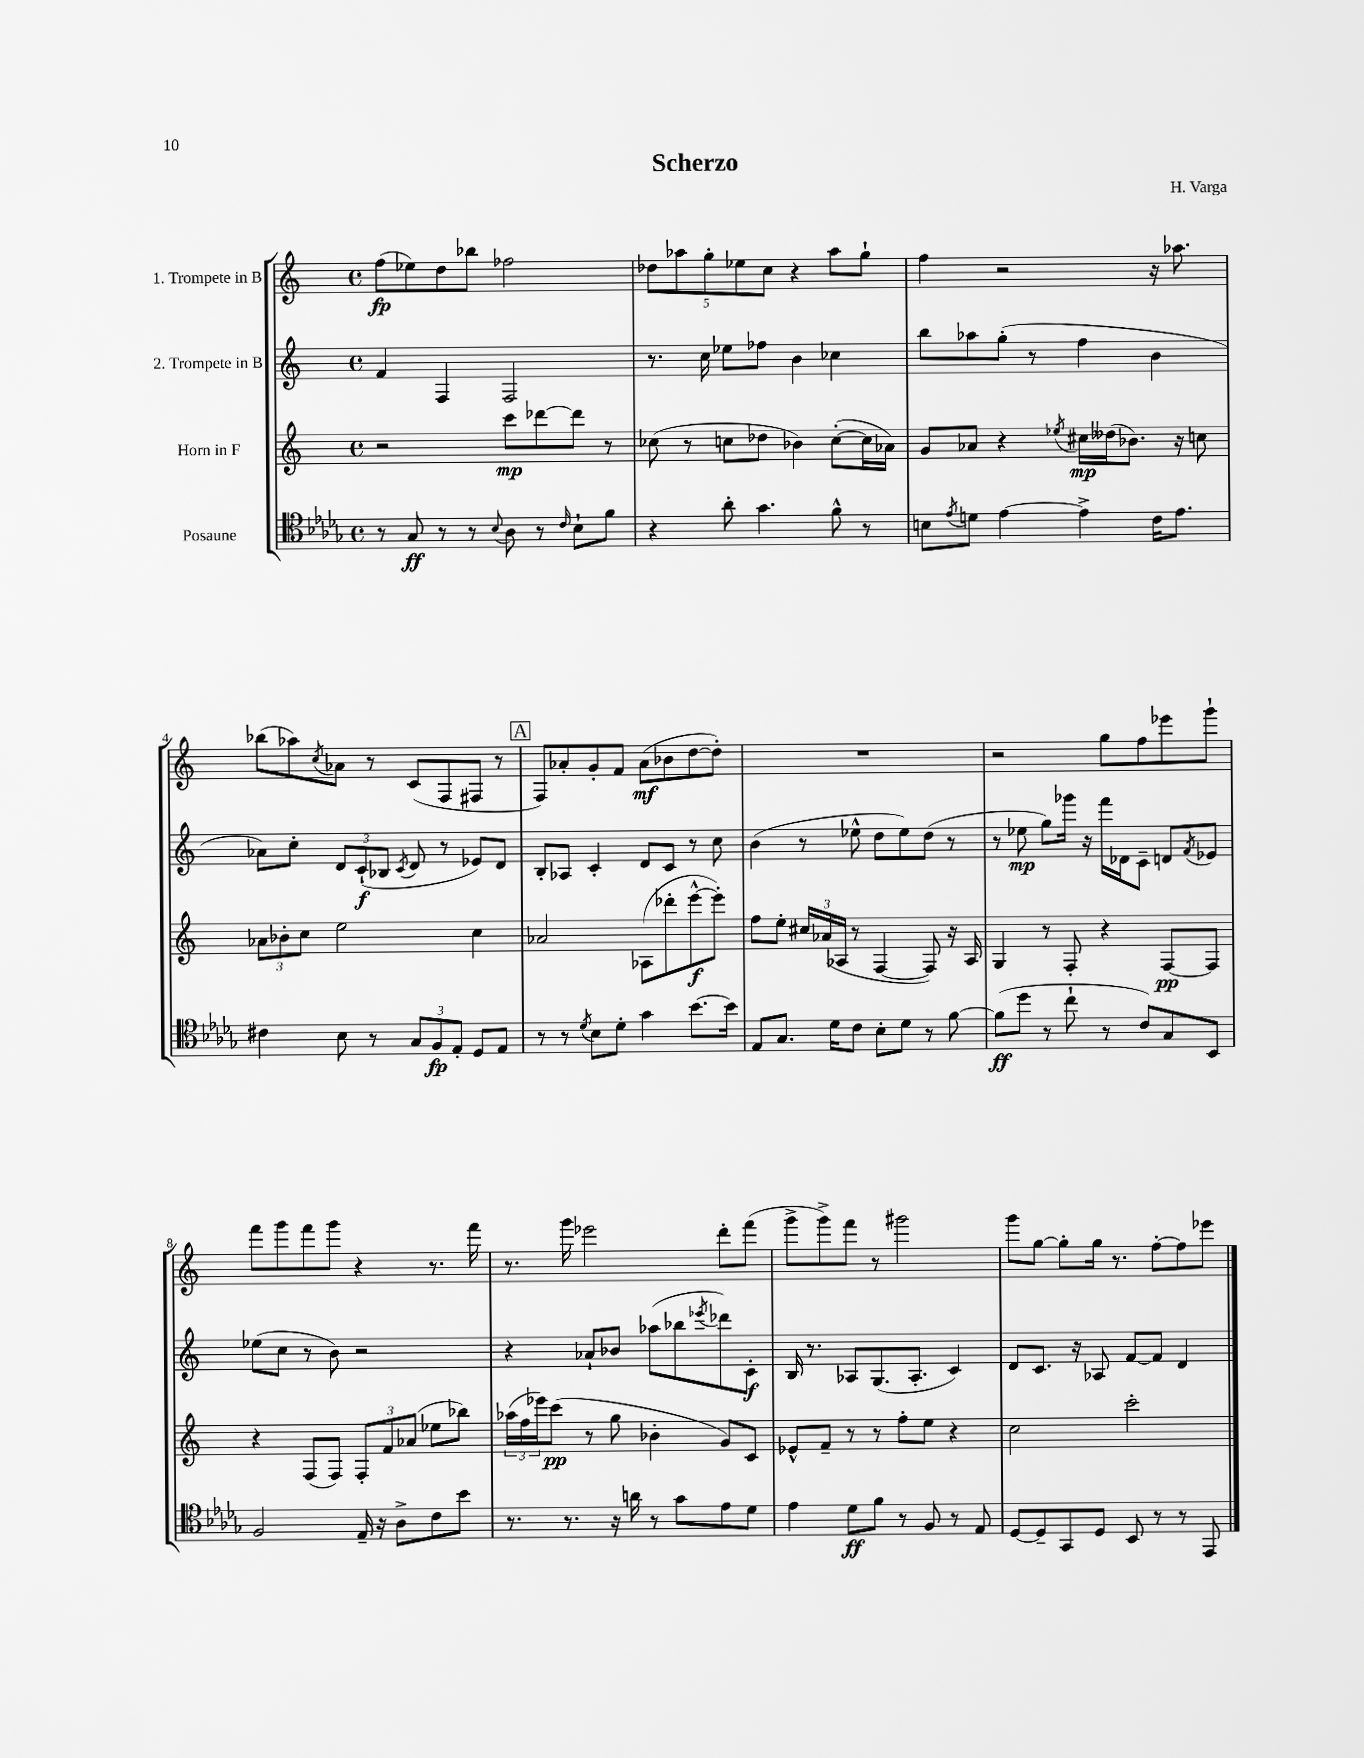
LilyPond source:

\header { title = "Scherzo" composer = "H. Varga" }
<<
\new StaffGroup <<
\new Staff = "s0" \with { instrumentName = "1. Trompete in B" } {
    \clef treble \key c \major \defaultTimeSignature \time 4/4
    f''8\fp( ees''8) d''8 bes''8 fes''2 |
    \tuplet 5/4 { des''8 aes''8 g''8-. ees''8 c''8 } r4 aes''8 g''8-! |
    f''4 r2 r16 aes''8. |
    bes''8( aes''8) \acciaccatura { c''8 } aes'8 r8 c'8( f8 fis8 r8 |
    \mark \markup { \box "A" } f8) aes'8-. g'8-. f'8 aes'8\mf( bes'8 d''8~ d''8-.) |
    R1 |
    r2 g''8 f''8 ees'''8 g'''8-! |
    f'''8 g'''8 f'''8 g'''8 r4 r8. f'''16 |
    r8. g'''16 ees'''2 d'''8-. f'''8( |
    g'''8-> g'''8->) f'''8 r8 gis'''2 |
    g'''8 g''8~ g''8-. g''16 r8. f''8~-. f''8 ees'''8 \bar "|." |
}
\new Staff = "s1" \with { instrumentName = "2. Trompete in B" } {
    \clef treble \key c \major \defaultTimeSignature \time 4/4
    f'4 f4 f2 |
    r8. c''16 ees''8 fes''8 b'4 ces''4 |
    b''8 aes''8 g''8-.( r8 f''4 b'4 |
    aes'8) c''8-. \tuplet 3/2 { d'8 c'8-!\f( bes8 } \acciaccatura { c'8 } d'8 r8 ees'8) d'8 |
    \mark \markup { \box "A" } b8-. aes8 c'4-. d'8 c'8 r8 c''8 |
    b'4( r8 ees''8-^ d''8 ees''8) d''8( r8 |
    r8 ees''8\mp g''8) ges'''16 r16 f'''16 des'16 c'8-- d'8 \acciaccatura { f'8 } ees'8 |
    ees''8( c''8 r8 b'8) r2 |
    r4 aes'8-! bes'8 aes''8( bes''8 \acciaccatura { ees'''8 } des'''8) c'8-.\f |
    b16 r8. aes8 g8.( aes8.-. c'4) |
    d'8 c'8. r16 aes8 f'8~ f'8 d'4 \bar "|." |
}
\new Staff = "s2" \with { instrumentName = "Horn in F" } {
    \clef treble \key c \major \defaultTimeSignature \time 4/4
    r2 c'''8\mp des'''8~ des'''8 r8 |
    ces''8( r8 c''8 des''8 bes'4) c''8~-.( c''16 aes'16) |
    g'8 aes'8 r4 \acciaccatura { ees''8 } cis''16\mp deses''16( bes'8.) r16 c''8 |
    \tuplet 3/2 { aes'8 bes'8-. c''8 } e''2 c''4 |
    \mark \markup { \box "A" } aes'2 aes8( des'''8-. e'''8~-^\f e'''8-.) |
    f''8 e''8-. \tuplet 3/2 { cis''16 aes'16( aes16 } r8 f4~ f8) r16 aes16 |
    g4 r8 f8-. r4 f8~\pp f8 |
    r4 f8( f8) \tuplet 3/2 { f8-. f'8 aes'8( } ees''8 bes''8) |
    \tuplet 3/2 { aes''16( f''16 ees'''16) } c'''8\pp( r8 g''8 bes'4-. g'8) c'8 |
    ees'8-^ f'8-- r8 r8 f''8-. e''8 r4 |
    c''2 c'''2-. \bar "|." |
}
\new Staff = "s3" \with { instrumentName = "Posaune" } {
    \clef tenor \key des \major \defaultTimeSignature \time 4/4
    r8 ges8\ff r8 r8 \appoggiatura { bes8 } aes8 r8 \grace { c'16 } bes8-! f'8 |
    r4 aes'8-. ges'4. f'8-^ r8 |
    b8 \acciaccatura { ees'8 } d'8 ees'4~ ees'4-> c'16 ees'8. |
    cis'4 bes8 r8 \tuplet 3/2 { ges8 f8\fp ees8-. } des8 ees8 |
    \mark \markup { \box "A" } r8 r8 \acciaccatura { des'8 } bes8 des'8-. ges'4 bes'8.~ bes'16 |
    ees8 ges8. des'16 c'8 bes8-. des'8 r8 f'8~ |
    f'8\ff( des''8 r8 c''8-! r8 c'8) ges8 bes,8 |
    f2 ees16-- r16 aes8-> c'8 bes'8 |
    r8. r8. r16 a'16 r8 ges'8 ees'8 des'8 |
    ees'4 des'8\ff f'8 r8 f8 r8 ees8 |
    des8~ des8-- ges,8 des8 bes,8 r8 r8 ees,8 \bar "|." |
}
>>
>>
